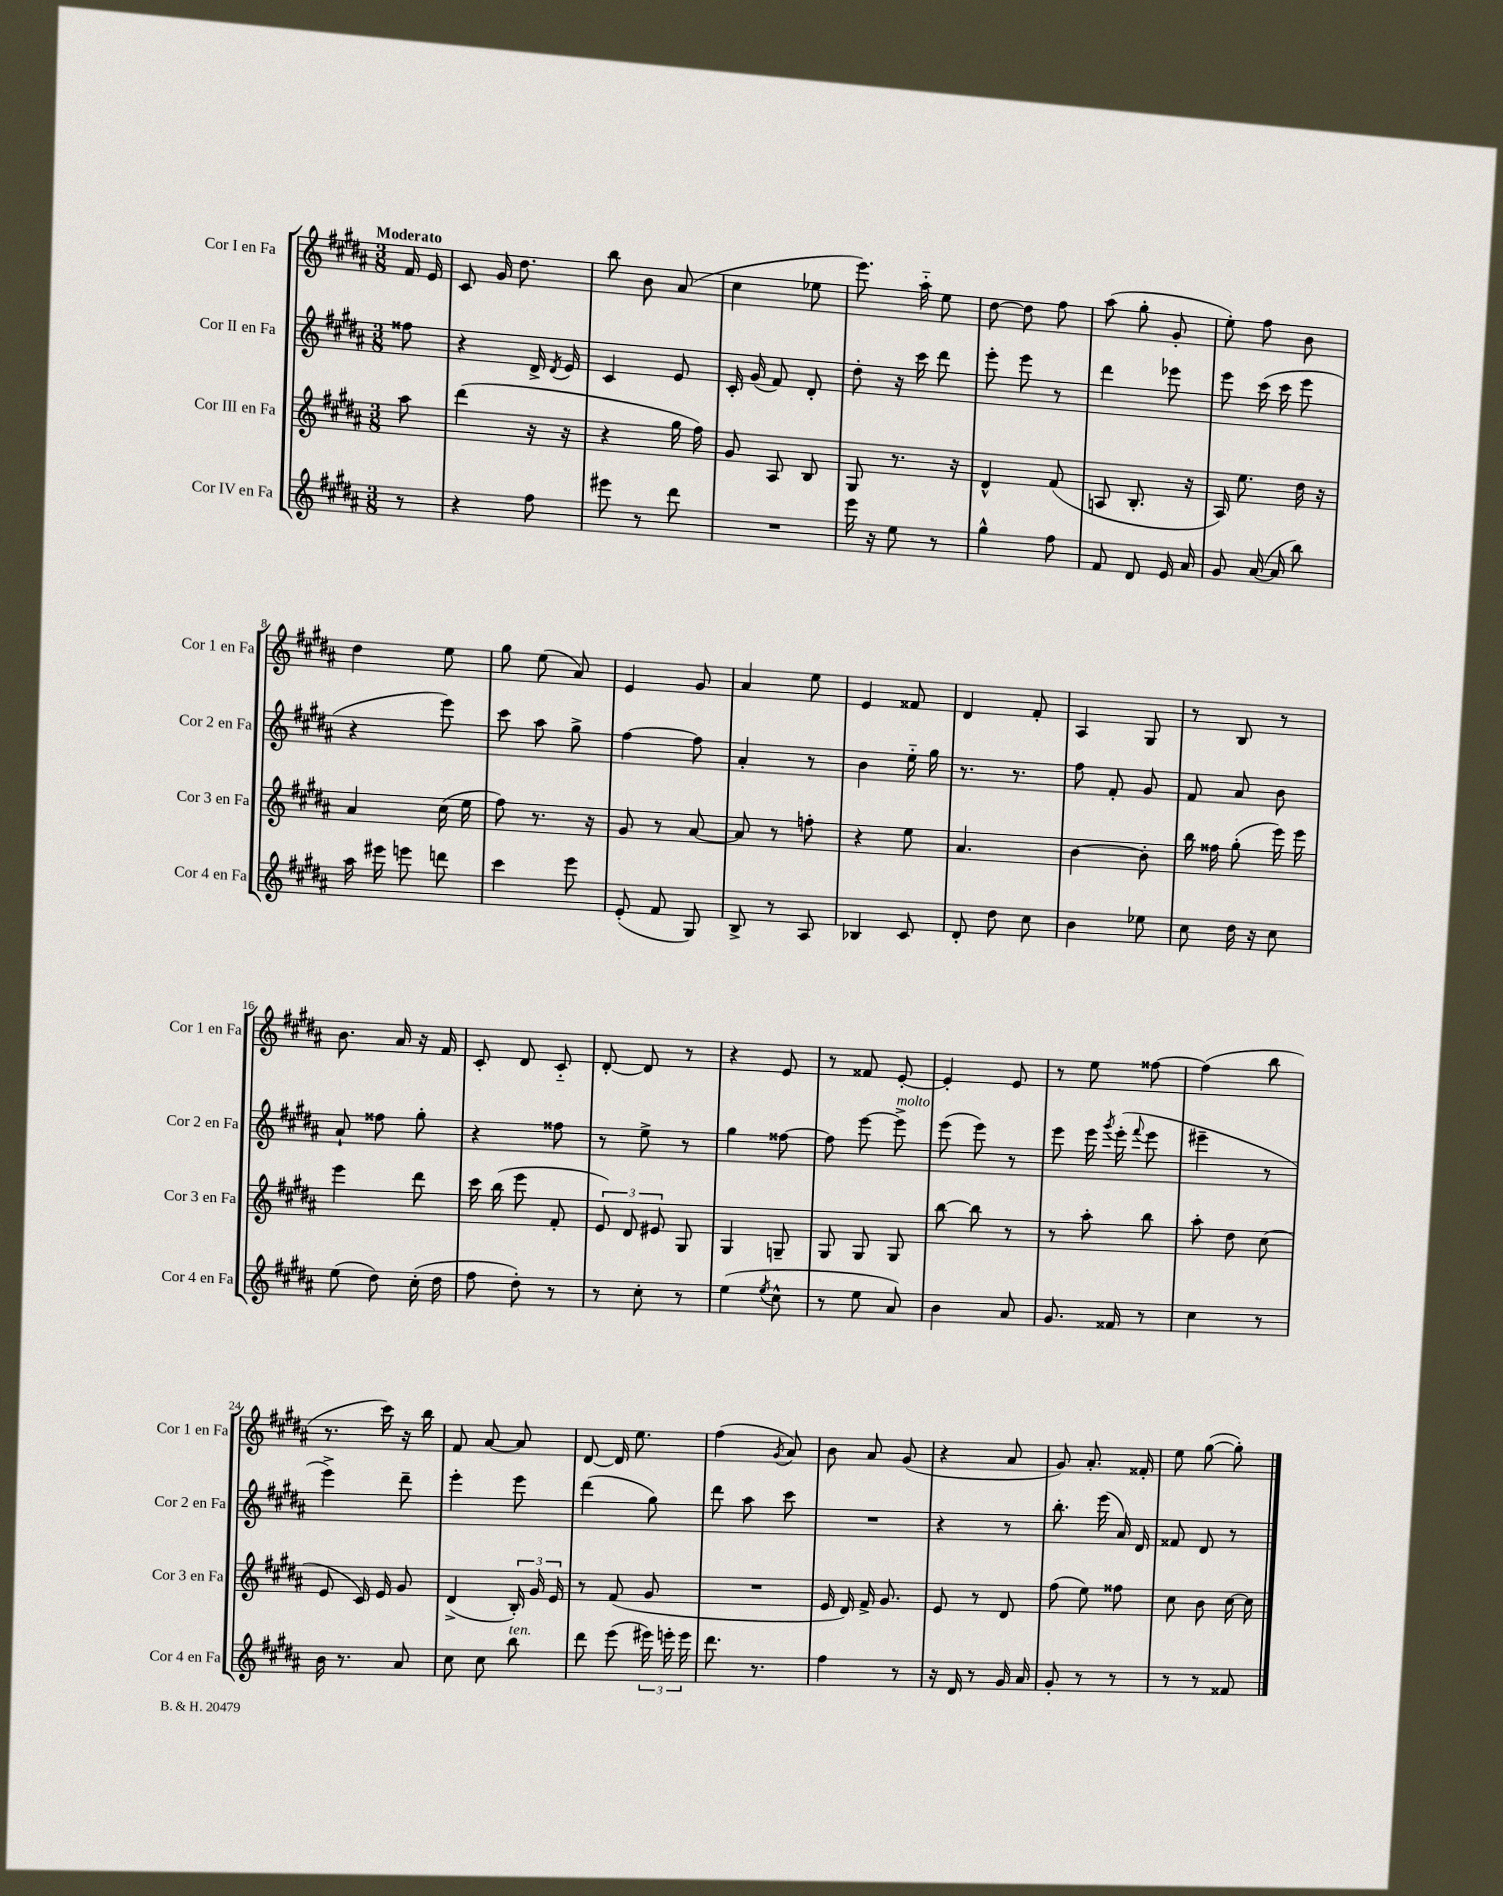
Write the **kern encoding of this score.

**kern	**kern	**kern	**kern
*staff4	*staff3	*staff2	*staff1
*clefG2	*clefG2	*clefG2	*clefG2
*k[f#c#g#d#a#]	*k[f#c#g#d#a#]	*k[f#c#g#d#a#]	*k[f#c#g#d#a#]
*M3/8	*M3/8	*M3/8	*M3/8
8r	8aa#\	8ff##\	16f#/
.	.	.	16e/
=	=	=	=
4r	(4ddd#\	4r	8c#/
.	.	.	16g#/
.	.	.	8.dd#\
8ff#\	16r	16d#^/	.
.	.	8qd#/	.
.	16r	16e/	.
=	=	=	=
8eee#\	4r	4c#/	8bb\
8r	.	.	8b\
8ddd#\	16gg#\	8e/	(8a#/
.	16ff#\)	.	.
=	=	=	=
4.r	8g#/	16c#'/	4cc#\
.	.	(16g#/	.
.	8A#/	8f#/)	.
.	8B/	8d#'/	8ee-\
=	=	=	=
16eee\	8G#/	8dd#'\	8.eee\)
16r	.	.	.
8ee\	8.r	16r	.
.	.	16ccc#\	16aa#'~\
8r	.	8ddd#\	8ee\
.	16r	.	.
=	=	=	=
4gg#^^\	4d#^^/	8eee'\	[8dd#\
.	.	8eee\	8dd#\]
8ff#\	(8f#/	8r	8ff#\
=	=	=	=
8f#/	8A/	4ddd#\	(8aa#\
8d#/	8.B'/	.	8gg#'\
16e/	.	8eee-\	8g#'/
16a#/	16r	.	.
=	=	=	=
8g#/	16A#/)	8eee\	8ee'\)
.	8.ee\	.	.
([16a#/	.	(16ccc#\	8ff#\
16a#/]	.	16ccc#\	.
8bb\)	16dd#\	8eee\	8b\
.	16r	.	.
=	=	=	=
16aa#\	4a#/	4r	4dd#\
16eee#\	.	.	.
8eee\	.	.	.
8ddd\	(16cc#\	8eee\)	8ee\
.	16ee\	.	.
=	=	=	=
4ccc#\	8ff#\)	8ccc#\	8gg#\
.	8.r	8aa#\	(8ee\
8eee\	.	8gg#^\	8a#/)
.	16r	.	.
=	=	=	=
(8e'/	8g#/	[4ff#\	4e/
8f#/	8r	.	.
8G#/)	[8a#/	8ff#\]	8g#/
=	=	=	=
8B^/	8a#/]	4a#'/	4a#/
8r	8r	.	.
8A#/	8ff'\	8r	8ee\
=	=	=	=
4B-/	4r	4b\	4e/
8c#/	8ee\	16ee'~\	8f##/
.	.	16gg#\	.
=	=	=	=
8d#'/	4.a#/	8.r	4d#/
8dd#\	.	.	.
.	.	8.r	.
8cc#\	.	.	8f#'/
=	=	=	=
4b\	[4b\	8ff#\	4A#/
.	.	8f#'/	.
8ee-\	8b'\]	8g#/	8G#/
=	=	=	=
8cc#\	16bb\	8f#/	8r
.	16ff##\	.	.
16dd#\	(8gg#'\	8a#/	8B/
16r	.	.	.
8cc#\	16eee\)	8b\	8r
.	16eee\	.	.
=	=	=	=
(8ee\	4eee\	8a#`/	8.b\
8dd#\)	.	8ff##\	.
.	.	.	16a#/
(16cc#'\	8ddd#\	8gg#'\	16r
16dd#\	.	.	16f#/
=	=	=	=
8ff#\	16ccc#\	4r	8c#'/
.	(16bb\	.	.
8dd#'\)	8eee\	.	8d#/
8r	8f#'/	8ff##\	8c#'~/
=	=	=	=
8r	12e/)	8r	[8d#'/
.	12d#/	.	.
8cc#'\	.	8ee^\	8d#/]
.	12e#/	.	.
8r	8G#/	8r	8r
=	=	=	=
(4ee\	4G#/	4gg#\	4r
8qee/	.	.	.
8cc#^^\	8G~/	[8ff##\	8e/
=	=	=	=
8r	8G#/	8ff##\]	8r
8ee\	8G#/	[8eee\	8f##/
8a#/)	8G#/	8eee^\]	[8e'/
=	=	=	=
4b\	[8bb\	(8eee\	4e'/]
.	8bb\]	8eee\)	.
8a#/	8r	8r	8e/
=	=	=	=
8.g#/	8r	8eee\	8r
.	8aa#'\	16eee\	8ee\
.	.	8qggg#/	.
16f##/	.	(16eee'\	.
.	.	8qqfff#/	.
8r	8bb\	8eee\	[8ff##\
=	=	=	=
4cc#\	8aa#'\	4eee#~\	(4ff##\]
.	8dd#\	.	.
8r	(8cc#\	8r	8bb\
=	=	=	=
16b\	8e/	4eee^\)	8.r
8.r	.	.	.
.	16c#/)	.	.
.	16e/	.	16ccc#\)
8a#/	8g#/	8ddd#~\	16r
.	.	.	16bb\
=	=	=	=
8cc#\	(4d#^/	4eee'\	8f#/
8cc#\	.	.	[8a#/
8bb\	24B'/)	8eee\	8a#/]
.	24g#/	.	.
.	24e/	.	.
=	=	=	=
8ddd#\	8r	(4ddd#\	[8d#/
(8eee\	(8f#/	.	16d#/]
.	.	.	8.ee\
24eee#\)	8g#/	8gg#\)	.
24eee'\	.	.	.
24eee\	.	.	.
=	=	=	=
8.ddd#\	4.r	8ddd#\	(4ff#\
.	.	8aa#\	.
8.r	.	.	.
.	.	.	8qg#/
.	.	8ccc#\	8a#/)
=	=	=	=
4ff#\	16e/	4.r	8b\
.	16d#/)	.	.
.	16f#^/	.	8a#/
.	8.g#/	.	.
8r	.	.	(8g#/
=	=	=	=
16r	8e/	4r	4r
16d#/	.	.	.
8r	8r	.	.
16g#/	8d#/	8r	8a#/
16a#/	.	.	.
=	=	=	=
8g#'/	(8ff#\	8.bb'\	8g#/)
8r	8ee\)	.	8.a#'/
.	.	(16eee\	.
8r	8ff##\	16a#/)	.
.	.	16d#/	16f##'/
=	=	=	=
8r	8cc#\	8f##/	8ee\
8r	8b\	8d#/	([8gg#\
8f##/	[16cc#\	8r	8gg#'\])
.	16cc#\]	.	.
==	==	==	==
*-	*-	*-	*-
